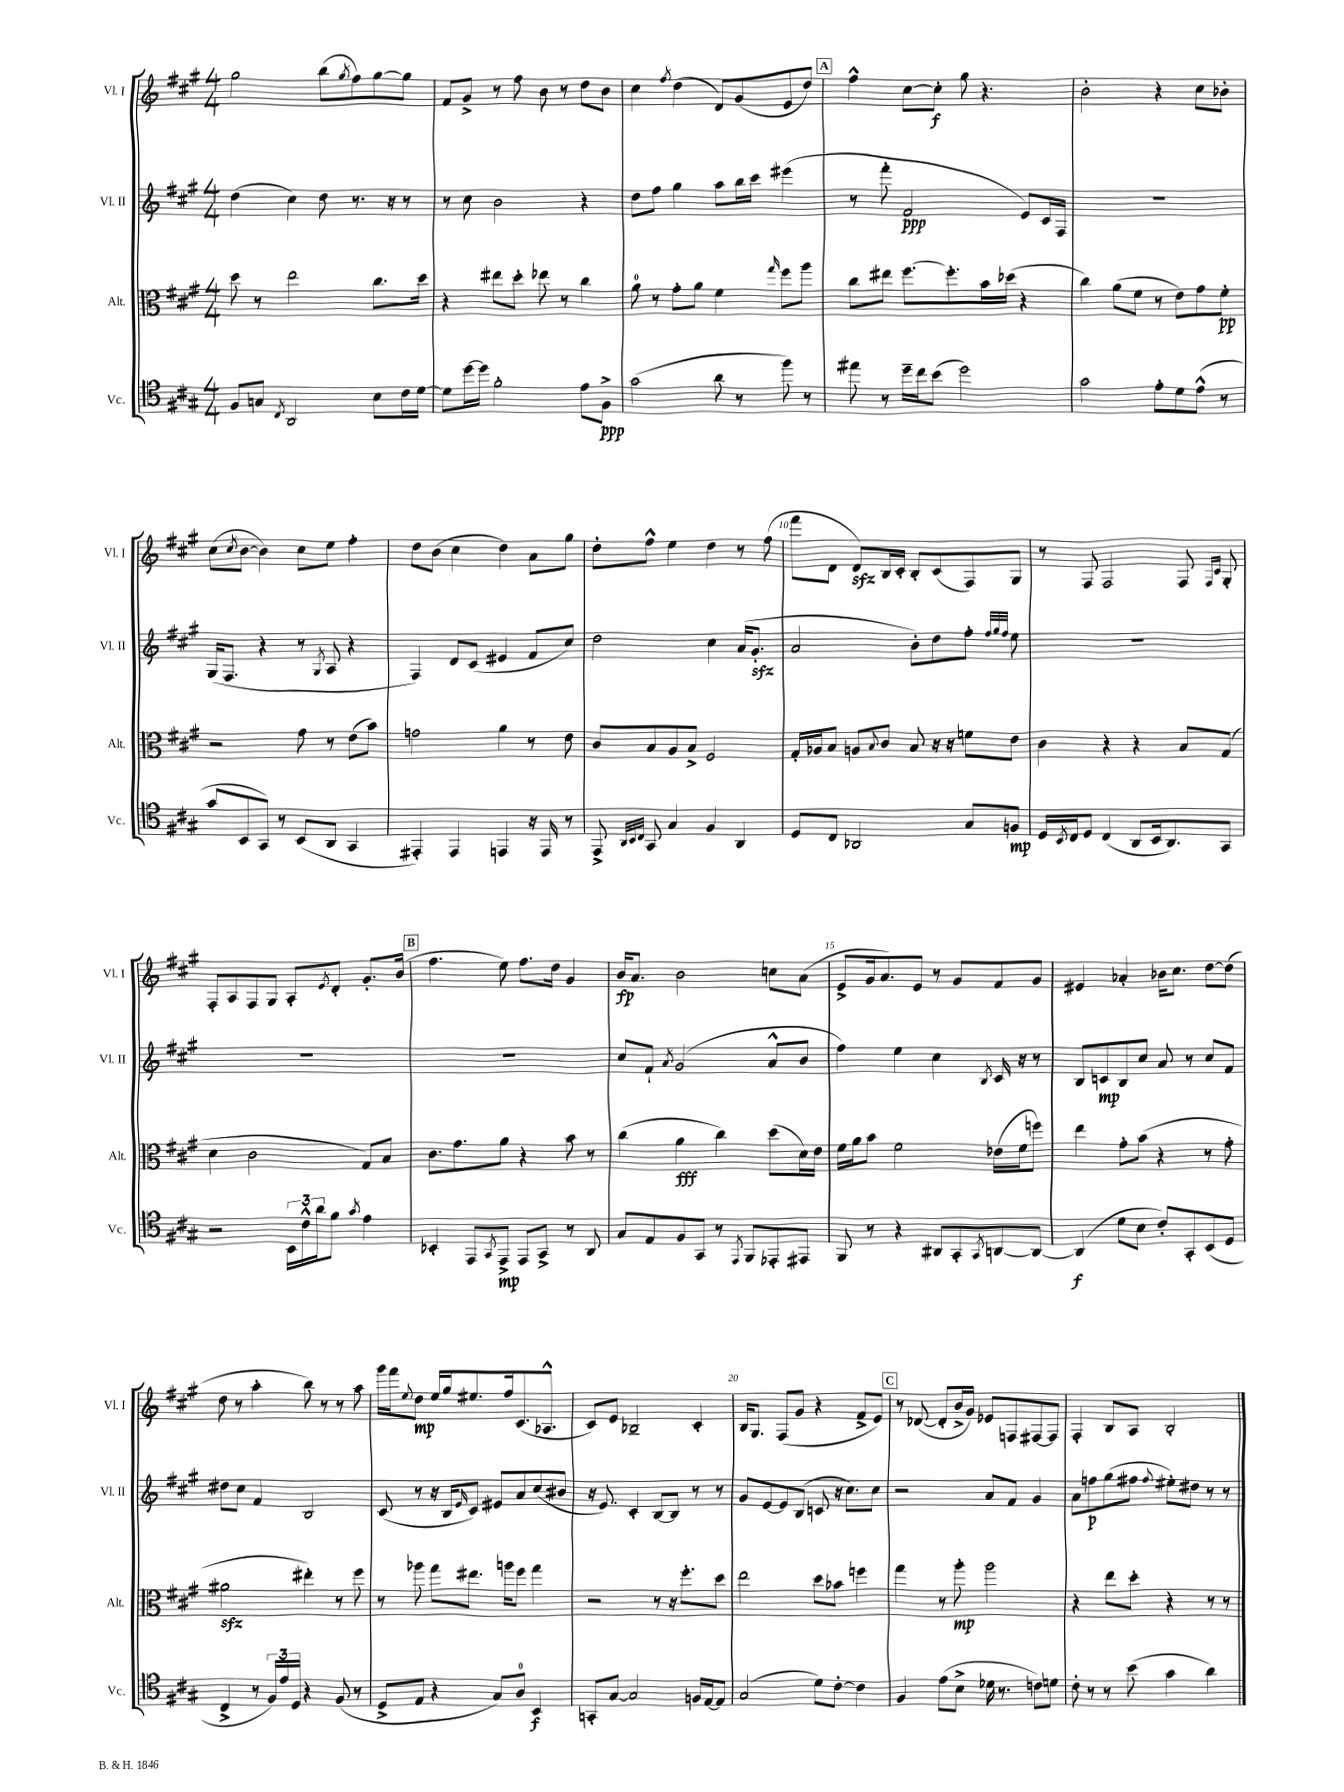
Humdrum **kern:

**kern	**dynam	**kern	**dynam	**kern	**dynam	**kern	**dynam
*part4	*part4	*part3	*part3	*part2	*part2	*part1	*part1
*staff4	*staff4	*staff3	*staff3	*staff2	*staff2	*staff1	*staff1
*I"Vc.	*	*I"Alt.	*	*I"Vl. II	*	*I"Vl. I	*
*I'Vc.	*	*I'Alt.	*	*I'Vl. II	*	*I'Vl. I	*
*clefC4	*	*clefC3	*	*clefG2	*	*clefG2	*
*k[f#c#g#]	*	*k[f#c#g#]	*	*k[f#c#g#]	*	*k[f#c#g#]	*
*M4/4	*	*M4/4	*	*M4/4	*	*M4/4	*
=2	=2	=2	=2	=2	=2	=2	=2
8F#/L	.	8dd\	.	(4dd\	.	2gg#\	.
8Gn/J	.	8r	.	.	.	.	.
8qC#/	.	.	.	.	.	.	.
2AA/	.	2ee\	.	4cc#\)	.	.	.
.	.	.	.	8dd\	.	(8bb\L	.
.	.	.	.	.	.	8qgg#/	.
.	.	.	.	8.r	.	8ff#\)	.
8B\L	.	8.cc#\L	.	.	.	[8gg#\	.
.	.	.	.	16r	.	.	.
16c#\L	.	.	.	8r	.	8gg#\J]	.
[16d\JJ	.	16dd\Jk	.	.	.	.	.
=3	=3	=3	=3	=3	=3	=3	=3
8d\L]	.	4r	.	8r	.	8f#/L	.
[16dd\L	.	.	.	8cc#\	.	8g#^/J	.
16dd\JJ]	.	.	.	.	.	.	.
2f#'\	.	8ee#X\L	.	2b\	.	8r	.
.	.	8dd'\J	.	.	.	8ff#\	.
.	.	8ee-X\	.	.	.	8b\	.
.	.	8r	.	.	.	8r	.
8e\L	.	4cc#\	.	4r	.	8dd\L	.
8F#^\J	ppp	.	.	.	.	8b\J	.
=4	=4	=4	=4	=4	=4	=4	=4
(2g#\	.	8a\	.	8dd\L	.	4cc#\	.
.	.	8r	.	8ff#\J	.	.	.
.	.	.	.	.	.	8qff#/	.
.	.	8g#'\L	.	4gg#\	.	(4dd\	.
.	.	8a\J	.	.	.	.	.
8a\	.	4f#\	.	8aa\L	.	8d/L)	.
8r	.	.	.	16bb\L	.	(8g#/	.
.	.	.	.	16ccc#\JJ	.	.	.
.	.	16qqgg#/	.	.	.	.	.
8ff#\)	.	8ff#\L	.	(4eee#X\	.	8e/	.
8r	.	8aa\J	.	.	.	8dd/J)	.
!!LO:REH:place=s1:t=A
=5	=5	=5	=5	=5	=5	=5	=5
8ee#X\	.	8cc#\L	.	8r	.	4ff#^^\	.
8r	.	8ee#X\J	.	8fff#'\	.	.	.
16dd~\LL	.	[8.ff#\L	.	2f#/	ppp	[8cc#\L	.
16cc#\J	.	.	.	.	.	.	.
(8b\J	.	.	.	.	.	8cc#'\J]	f
.	.	8.ff#'\]	.	.	.	.	.
2dd\)	.	.	.	.	.	8gg#\	.
.	.	16b\L	.	.	.	4.r	.
.	.	(16dd-X\JJ	.	.	.	.	.
.	.	4r	.	8e/L)	.	.	.
.	.	.	.	16c#/L	.	.	.
.	.	.	.	16F#/JJ	.	.	.
=6	=6	=6	=6	=6	=6	=6	=6
2g#\	.	4cc#\)	.	1r	.	2b'\	.
.	.	(8a\L	.	.	.	.	.
.	.	8f#\J	.	.	.	.	.
8e'\L	.	8r	.	.	.	4r	.
8d\	.	8e\L)	.	.	.	.	.
(8e^^\J	.	8g#\	.	.	.	8cc#\L	.
8r	.	8f#'\J	pp	.	.	8b-X'\J	.
!!LO:LB:g=z
=7	=7	=7	=7	=7	=7	=7	=7
8g#/L	.	2r	.	(16G#/KL	.	(8cc#\L	.
.	.	.	.	8.F#/J	.	.	.
.	.	.	.	.	.	8qcc#/	.
8BB/	.	.	.	.	.	[8b\J	.
8GG#/J)	.	.	.	4r	.	4b\])	.
8r	.	.	.	.	.	.	.
(8BB/L	.	8g#\	.	8r	.	8cc#\L	.
.	.	.	.	8qG#/	.	.	.
8AA/J	.	8r	.	8A/	.	8ee\J	.
4GG#/	.	(8e\L	.	4r	.	4ff#'\	.
.	.	8b\J)	.	.	.	.	.
=8	=8	=8	=8	=8	=8	=8	=8
4EE#X'/)	.	2gn\	.	4F#/)	.	8dd\L	.
.	.	.	.	.	.	(8b\J	.
4EE#/	.	.	.	8d/L	.	4cc#\	.
.	.	.	.	(8c#/J	.	.	.
4EEn/	.	4a\	.	4e#X/	.	4dd\)	.
16r	.	8r	.	8f#/L	.	8a\L	.
16EE/	.	.	.	.	.	.	.
8r	.	8e\	.	8cc#/J)	.	8gg#\J	.
=9	=9	=9	=9	=9	=9	=9	=9
8EE^/	.	8c#/L	.	2dd\	.	8dd'\L	.
32qqAA/LLL	.	.	.	.	.	.	.
32qqBB/	.	.	.	.	.	.	.
32qqC#/JJJ	.	.	.	.	.	.	.
8GG#/	.	8B/	.	.	.	8ff#^^\J	.
4G#/	.	8A/	.	.	.	4ee\	.
.	.	8B^/J	.	.	.	.	.
4F#/	.	2F#/	.	4cc#\	.	4dd\	.
4AA/	.	.	.	(16a/KL	.	8r	.
.	.	.	.	8.g#zz'/J	.	.	.
.	.	.	.	.	.	(8ff#\	.
=10	=10	=10	=10	=10	=10	=10	=10
8D/L	.	16G#'/LL	.	2a/	.	8fff#\L	.
.	.	16A-X/J	.	.	.	.	.
8C#/J	.	8B/J	.	.	.	8d\J	.
2AA-X/	.	8An/L	.	.	.	8dzz/L)	.
.	.	8qqB/	.	.	.	.	.
.	.	8c#/J	.	.	.	16B/L	.
.	.	.	.	.	.	16c#'/JJ	.
.	.	8B/	.	8b'\L)	.	8B'/L	.
.	.	16r	.	8dd\	.	(8c#/	.
.	.	16r	.	.	.	.	.
8G#/L	.	8fn\L	.	8ff#'\J	.	8F#/)	.
.	.	.	.	32qqff#/LLL	.	.	.
.	.	.	.	32qqgg#/	.	.	.
.	.	.	.	32qqff#/JJJ	.	.	.
8Fn/J	mp	8e\J	.	8ee\	.	8G#/J	.
=11	=11	=11	=11	=11	=11	=11	=11
16D/LL	.	4c#\	.	1r	.	8r	.
8qBB/	.	.	.	.	.	.	.
16C#/J	.	.	.	.	.	.	.
8D/J	.	.	.	.	.	8F#/	.
(4C#/	.	4r	.	.	.	2F#/	.
8AA/L	.	4r	.	.	.	.	.
16BB/k	.	.	.	.	.	.	.
8.AA/)	.	.	.	.	.	.	.
.	.	8B/L	.	.	.	8F#/	.
.	.	.	.	.	.	16qqF#/LL	.
.	.	.	.	.	.	16qqc#/JJ	.
8GG#/J	.	(8G#/J	.	.	.	8G#'/	.
!!LO:LB:g=z
=12	=12	=12	=12	=12	=12	=12	=12
2r	.	4d\	.	1r	.	8F#'/L	.
.	.	.	.	.	.	8A/	.
.	.	2c#\	.	.	.	8F#/	.
.	.	.	.	.	.	8G#/J	.
24BB\LL	.	.	.	.	.	8A'/L	.
24c#^^\	.	.	.	.	.	.	.
24a\J	.	.	.	.	.	.	.
.	.	.	.	.	.	8qe/	.
8f#\J	.	.	.	.	.	8d'/J	.
8qg#/	.	.	.	.	.	.	.
4e\	.	8G#/L)	.	.	.	8.g#'/L	.
.	.	8B/J	.	.	.	.	.
.	.	.	.	.	.	(16b/Jk	.
!!LO:REH:place=s1:t=B
=13	=13	=13	=13	=13	=13	=13	=13
4BB-X'/	.	8.c#\L	.	1r	.	4.ff#\	.
.	.	8.g#\	.	.	.	.	.
8EE/L	.	.	.	.	.	.	.
8qGG#/	.	.	.	.	.	.	.
8EE^/J	mp	8a\J	.	.	.	8ee\)	.
8EE/L	.	4r	.	.	.	8.ff#\L	.
8GG#^/J	.	.	.	.	.	.	.
.	.	.	.	.	.	16dd\Jk	.
8r	.	8b\	.	.	.	4g#/	.
8AA/	.	8r	.	.	.	.	.
=14	=14	=14	=14	=14	=14	=14	=14
8G#/L	.	(4cc#\	.	8cc#/L	.	16b/KL	fp
.	.	.	.	.	.	8.a/J	.
8E/	.	.	.	8f#`/J	.	.	.
.	.	.	.	8qa/	.	.	.
8F#/	.	4a\	fff	(2g#/	.	2b\	.
8GG#/J	.	.	.	.	.	.	.
8r	.	4cc#\)	.	.	.	.	.
8qEE/	.	.	.	.	.	.	.
8FF#/L	.	.	.	.	.	.	.
8EE-X'/	.	(8dd\L	.	8a^^/L	.	8ccn\L	.
8EE#X/J	.	16d\L)	.	8b/J	.	(8a\J	.
.	.	16e\JJ	.	.	.	.	.
=15	=15	=15	=15	=15	=15	=15	=15
8FF#/	.	16f#\LL	.	4ff#\)	.	8e^/L	.
.	.	16a\J	.	.	.	.	.
8r	.	8b\J	.	.	.	16g#/k	.
.	.	.	.	.	.	8.a/)	.
4r	.	2f#\	.	4ee\	.	.	.
.	.	.	.	.	.	8e/J	.
8AA#X/L	.	.	.	4cc#\	.	8r	.
8GG#'/	.	.	.	.	.	8g#/L	.
8qGG#/	.	.	.	8qB/	.	.	.
[8AAn/	.	(16e-X\LL	.	16c#/	.	8f#/	.
.	.	16f#\J	.	16r	.	.	.
8AA/J_	.	8ffn\J)	.	8r	.	8g#/J	.
=16	=16	=16	=16	=16	=16	=16	=16
(4AA/]	f	4ee\	.	8B/L	.	4e#X/	.
.	.	.	.	8cn/	mp	.	.
8d\L	.	8g#'\L	.	8B/	.	4a-X'/	.
8B\J	.	(8b\J	.	8cc#/J	.	.	.
8c#'/L)	.	4r	.	8a/	.	16b-X\KL	.
.	.	.	.	.	.	8.cc#\J	.
8GG#'/	.	.	.	8r	.	.	.
(8BB/	.	8r	.	8cc#/L	.	[8dd\L	.
8D/J	.	8g#'\	.	8f#/J	.	(8dd\J]	.
!!LO:LB:g=z
=17	=17	=17	=17	=17	=17	=17	=17
4C#^/	.	2a#Xzz\	.	8dd#X\L	.	8dd\	.
.	.	.	.	8cc#\J	.	8r	.
8r	.	.	.	4f#/	.	4aa'\	.
24F#/LL)	.	.	.	.	.	.	.
24e/	.	.	.	.	.	.	.
24D/JJ	.	.	.	.	.	.	.
4r	.	4ee#X'\)	.	2B/	.	8bb\)	.
.	.	.	.	.	.	8r	.
(8F#/	.	8r	.	.	.	8r	.
8r	.	8ff#\	.	.	.	8aa\	.
=18	=18	=18	=18	=18	=18	=18	=18
8D^/L	.	8r	.	(8c#/	.	16ggg#\LL	.
.	.	.	.	.	.	16fff#\J	.
.	.	.	.	.	.	8qqee/	.
8E/J	.	8aa-X\	.	8r	.	8dd\J	mp
4r	.	8gg#\L	.	16r	.	16ee/LL	.
.	.	.	.	16B/KL	.	16gg#/J	.
.	.	.	.	16qqe/	.	.	.
.	.	8.ee#X\J	.	8c#/J)	.	8.ee#X/	.
8G#/L)	.	.	.	8e#X/L	.	.	.
.	.	16aan\KL	.	.	.	16ff#/k	.
8A/J	.	8ff#\J	.	8a/	.	(8.c#/	.
4BB/	f	4gg#\	.	(8cc#/	.	.	.
.	.	.	.	.	.	8.A-X^^/J	.
.	.	.	.	8b#X/J	.	.	.
=19	=19	=19	=19	=19	=19	=19	=19
8GGn'/L	.	2r	.	16r	.	8c#/L)	.
.	.	.	.	8.e/)	.	.	.
[8G#/J	.	.	.	.	.	8e/J	.
2G#/]	.	.	.	4c#'/	.	2B-X~/	.
.	.	8r	.	[8B/L	.	.	.
.	.	16r	.	8B/J]	.	.	.
.	.	8.ff#'\L	.	.	.	.	.
16Fn/LL	.	.	.	8r	.	4c#'/	.
[16E/J	.	.	.	.	.	.	.
8E/J]	.	8dd\J	.	8r	.	.	.
=20	=20	=20	=20	=20	=20	=20	=20
(2G#/	.	2ee\	.	8g#/L	.	16B/KL	.
.	.	.	.	.	.	8.G#/J	.
.	.	.	.	[8e/	.	.	.
.	.	.	.	8e/]	.	(8F#/L	.
.	.	.	.	(8B/J	.	8g#/J	.
8d\L)	.	8dd\L	.	8cn/	.	4r	.
[8c#'\J	.	8b-X\J	.	16r	.	.	.
.	.	.	.	8.cc#\L)	.	.	.
4c#\]	.	4ffn\	.	.	.	8f#^/L	.
.	.	.	.	8cc#\J	.	8e/J)	.
!!LO:REH:place=s1:t=C
=21	=21	=21	=21	=21	=21	=21	=21
4F#/	.	4gg#\	.	2r	.	8r	.
.	.	.	.	.	.	([8d-X/	.
(8e\L	.	8r	.	.	.	8d-'/L]	.
8B^\J	.	8aa'\	mp	.	.	16b^/L	.
.	.	.	.	.	.	16g#/JJ)	.
16d-X\	.	2aa\	.	8a/L	.	8e-X/L	.
8.r	.	.	.	.	.	.	.
.	.	.	.	8f#/J	.	8Fn/	.
8cn\L)	.	.	.	4g#/	.	[8F#X/	.
8dn\J	.	.	.	.	.	8F#/J]	.
=22	=22	=22	=22	=22	=22	=22	=22
8c#'\	.	4r	.	8a\L	.	4F#'/	.
8r	.	.	.	8ffn\	p	.	.
8r	.	8ee\L	.	(8gg#\	.	8B/L	.
(8b\	.	8dd'\J	.	8ff#X\J	.	8A/J	.
.	.	.	.	8qqff#/	.	.	.
4g#\	.	4r	.	8ee#X'\L)	.	2B'/	.
.	.	.	.	8dd#X\J	.	.	.
4a\)	.	8r	.	8r	.	.	.
.	.	8r	.	8r	.	.	.
==	==	==	==	==	==	==	==
*-	*-	*-	*-	*-	*-	*-	*-
